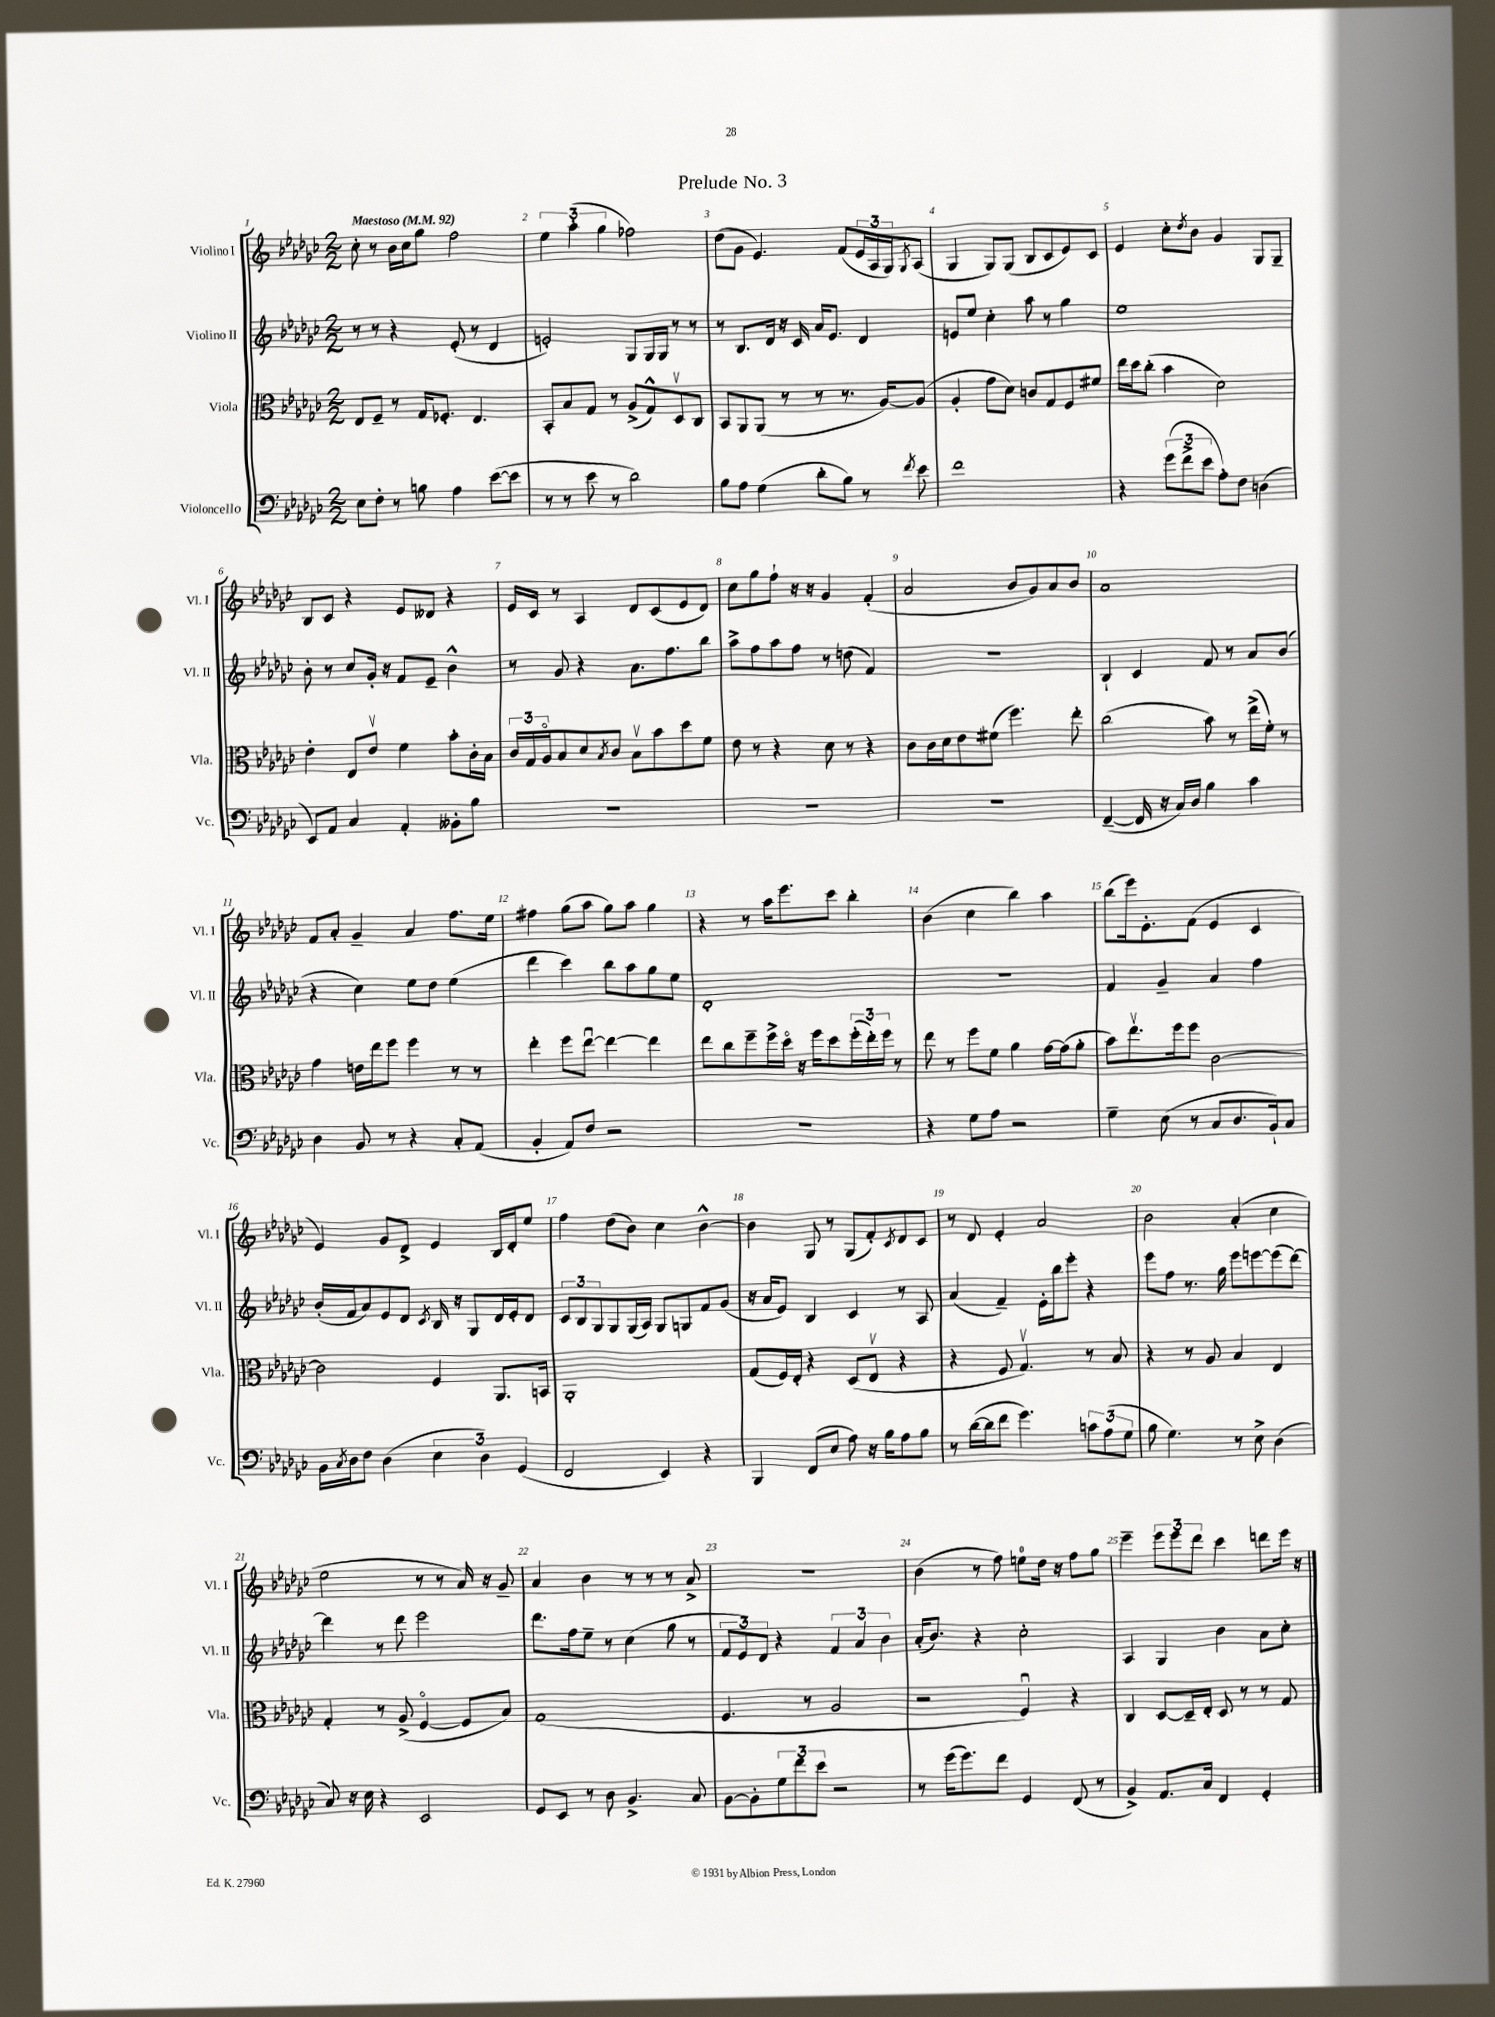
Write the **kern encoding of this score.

**kern	**kern	**kern	**kern
*staff4	*staff3	*staff2	*staff1
*clefF4	*clefC3	*clefG2	*clefG2
*k[b-e-a-d-g-c-]	*k[b-e-a-d-g-c-]	*k[b-e-a-d-g-c-]	*k[b-e-a-d-g-c-]
*M2/2	*M2/2	*M2/2	*M2/2
*MM92	*MM92	*MM92	*MM92
8E-	8E-	8r	8cc-'
8F'	8F~	8r	8r
8r	8r	4r	16b-
.	.	.	16cc-
8B	16G-	.	8gg-
.	8.F-'	.	.
4A-	.	(8e-'	2ff
.	4.E-	8r	.
([8e-	.	4d-	.
8e-]	.	.	.
=	=	=	=
8r	8BB-'	2e')	6ee-
8r	8B-	.	.
.	.	.	(6aa-'
8e-	8G-	.	.
.	.	.	6gg-
8r	8r	.	.
2d-)	(8A-^	8G-	2ff-)
.	8G-^^)	16G-	.
.	.	16G-	.
.	8D-v	8r	.
.	8C-	8r	.
=	=	=	=
8B-	8BB-	8r	(8dd-
8A-	8AA-	8.B-	8g-
(4G-	(8AA-	.	4.e-)
.	.	16d-	.
.	8r	16r	.
.	.	16c-	.
8d-'	8r	16a-	.
.	.	8.e-	.
8B-)	8.r	.	(8f
8r	.	4d-	24e-
.	.	.	24A-
.	[16A-)	.	.
.	.	.	24G-)
8qf	.	.	8qG-
8e-	(8A-]	.	(8A-
=	=	=	=
1f	4A-'	8e	4G-
.	.	8ee-	.
.	8g-	4cc-'	8G-)
.	8d-)	.	(8G-
.	8c	8aa-	8B-
.	8G-	8r	8c-
.	8F	4gg-	8e-)
.	8f#	.	8c-
=	=	=	=
4r	16ee-	1ee-	4e-
.	16dd-	.	.
.	(8cc-'	.	.
(12g-	4b-	.	8cc-'
12f^	.	.	.
.	.	.	8qdd-
.	.	.	8b-
12e-	.	.	.
8A-')	2d-)	.	4g-
8F	.	.	.
(4D	.	.	8G-
.	.	.	8G-~
=	=	=	=
8EE-)	4e-'	8b-'	8B-
8AA-	.	8r	8c-
4C-	8E-	8cc-	4r
.	8e-v	16g-'	.
.	.	16r	.
4AA-'	4f	8f	8e-
.	.	8e-~	8d--
8BB--'	8b-'	4b-^^	4r
8B-	16c-'	.	.
.	16B-	.	.
=	=	=	=
1r	24c-	8r	16e-
.	24G-	.	.
.	.	.	16c-
.	24A-o	.	.
.	8B-	8g-	8r
.	8d-	4r	4A-
.	8qB-	.	.
.	8c-	.	.
.	8B-v	8.a-	8d-
.	8b-	.	(8c-
.	.	8.ff	.
.	8dd-	.	8e-
.	8f	8bb-	8d-)
=	=	=	=
1r	8e-	8aa-^	8cc-
.	8r	8ff	8gg-
.	4r	8aa-	8ff`
.	.	8ff	16r
.	.	.	16r
.	8d-	8r	4g-
.	8r	(8dd	.
.	4r	4f)	(4f'
=	=	=	=
1r	8c-	1r	2a-
.	16c-	.	.
.	16d-	.	.
.	8e-	.	.
.	(8f#	.	.
.	4.ff)	.	8b-
.	.	.	8g-)
.	.	.	8a-
.	8ee-'	.	8b-
=	=	=	=
([4FF~	(2cc-	4B-`	1a-
16FF]	.	4c-	.
16r	.	.	.
16C-)	.	.	.
16D-	.	.	.
4B-	8b-)	8f	.
.	8r	8r	.
4c-	(16ee-^	8a-	.
.	16f')	.	.
.	8r	(8b-	.
=	=	=	=
4D-	4g-	4r	8f
.	.	.	8a-'
8BB-	16e	4cc-)	4g-~
.	16ee-	.	.
8r	8ff	.	.
4r	4ff	8ee-	4a-
.	.	8dd-	.
8C-'	8r	(4ee-	8.ff
(8AA-	8r	.	.
.	.	.	16ee-
=	=	=	=
4BB-'	4ee-'	4ddd-	4ff#
8AA-)	8ff	4ccc-)	(8gg-
8F	[8ee-u	.	8aa-
2r	4ee-_	8bb-	8gg-)
.	.	8aa-	8aa-
.	4ee-]	8gg-	4gg-
.	.	8ee-	.
=	=	=	=
1r	8ee-	1d-'	4r
.	8cc-	.	.
.	8ff~	.	8r
.	16ff^	.	16aa-
.	16dd-o	.	8.eee-
.	16r	.	.
.	16ff	.	.
.	8dd-	.	8ccc-
.	(24ff'	.	4bb-'
.	24ee-')	.	.
.	24ff	.	.
.	8r	.	.
=	=	=	=
4r	8ee-	1r	(4b-
.	8r	.	.
8G-	8ff	.	4cc-
8A-	8f	.	.
2r	4a-	.	4bb-)
.	[16g-	.	4aa-
.	(16g-]	.	.
.	8a-'	.	.
=	=	=	=
4G-~	8b-)	4f	(8bb-
.	8.ee-v	.	16eee-)
.	.	.	8.e-'
(8E-	.	4g-~	.
.	16ff	.	.
8r	8ff	.	(8f
8C-	[2c-	4a-	4e-
8.D-	.	.	.
.	.	4ff	4c-
16BB-`)	.	.	.
8C-	.	.	.
=	=	=	=
16BB-	2c-]	(16b-'	4e-)
8qC-	.	.	.
16D-	.	16f	.
8F	.	8a-)	.
(4D-	.	8e-	8g-
.	.	8d-	8d-^
.	.	8qc-	.
6E-	4F	16B-	4e-
.	.	16r	.
.	.	8G-	.
6D-)	.	.	.
.	8.AA-	16d-	16B-
.	.	16e-'	16d-'
(6GG-	.	.	.
.	.	8d-	8ee-
.	16BB	.	.
=	=	=	=
2FF	1AA-'	12c-	4ff
.	.	12B-	.
.	.	12G-	.
.	.	8G-	(8dd-
.	.	(16G-	8b-)
.	.	16A-)	.
4EE-)	.	8G-	4cc-
.	.	8G	.
4r	.	8f	[4b-^^
.	.	(8g-	.
=	=	=	=
4BBB-	(8G-	16r	4b-]
.	.	16a-	.
.	16F)	8e-)	.
.	16E-'	.	.
(8FF	4r	4B-	8G-
8E-	.	.	8r
8A-)	(8D-	4c-	(8G-
16r	8E-v	.	8f')
16B-	.	.	.
.	.	.	8qc-
8A-	4r	8r	8d-
8B-	.	8A-	8c-
=	=	=	=
8r	4r	(4a-	8r
([16d-	.	.	8d-
16d-]	.	.	.
8f	8F	4f~)	4e-'
4.g-)	4.G-v)	.	.
.	.	16e-'	2a-
.	.	16bb-	.
.	.	8eee-'	.
12c	8r	4r	.
(12A-	.	.	.
.	8B-	.	.
12G-	.	.	.
=	=	=	=
8B-	4r	8eee-	2b-
4.G-)	.	8ff	.
.	8r	8.r	.
.	8A-	.	.
.	.	16gg-	.
8r	4B-	8eee-	(4a-'
8E-^	.	[8eee	.
(4D-	4E-	(8eee]	4cc-
.	.	[8ddd-)	.
=	=	=	=
8C-)	4G-'	4ddd-]	2ee-
16r	.	.	.
16E-	.	.	.
4r	8r	8r	.
.	(8A-^	8ddd-	.
2EE-	[4Fo	2eee-	8r
.	.	.	8r
.	8F]	.	16a-)
.	.	.	16r
.	8B-)	.	8g-~
=	=	=	=
8GG-	(1G-	8.ddd-	4a-
8EE-	.	.	.
.	.	16ff	.
8r	.	8ee-~	4b-
8D-	.	8r	.
4.BB-^	.	(4cc-	8r
.	.	.	8r
.	.	8gg-	8r
8C-	.	8r	8a-^
=	=	=	=
[8BB-	4.F	12f	1r
.	.	12e-)	.
8BB-']	.	.	.
.	.	12d-	.
12G-	.	4r	.
12f	.	.	.
.	8r	.	.
12e-	.	.	.
2r	2A-	6f	.
.	.	6a-	.
.	.	6b-	.
=	=	=	=
8r	2r	(16a-'	(4b-
.	.	8.b-)	.
(16g-	.	.	.
8.g-)	.	.	.
.	.	4r	8r
8f	.	.	8ff)
4GG-	4Fu)	2cc-'	8ee
.	.	.	16dd-
.	.	.	16r
(8FF	4r	.	8ff
8r	.	.	8gg-
=	=	=	=
4BB-^)	4C-	4A-	4eee-~
8.AA-	[8D-	4G-	12eee-
.	.	.	12eee-
.	16D-~]	.	.
.	.	.	12ddd-
16C-	16E-'	.	.
4FF	8D-	4b-	4ccc-
.	8r	.	.
4GG-'	8r	8a-	8ddd
.	8G-	8cc-'	16eee-
.	.	.	16r
==	==	==	==
*-	*-	*-	*-
